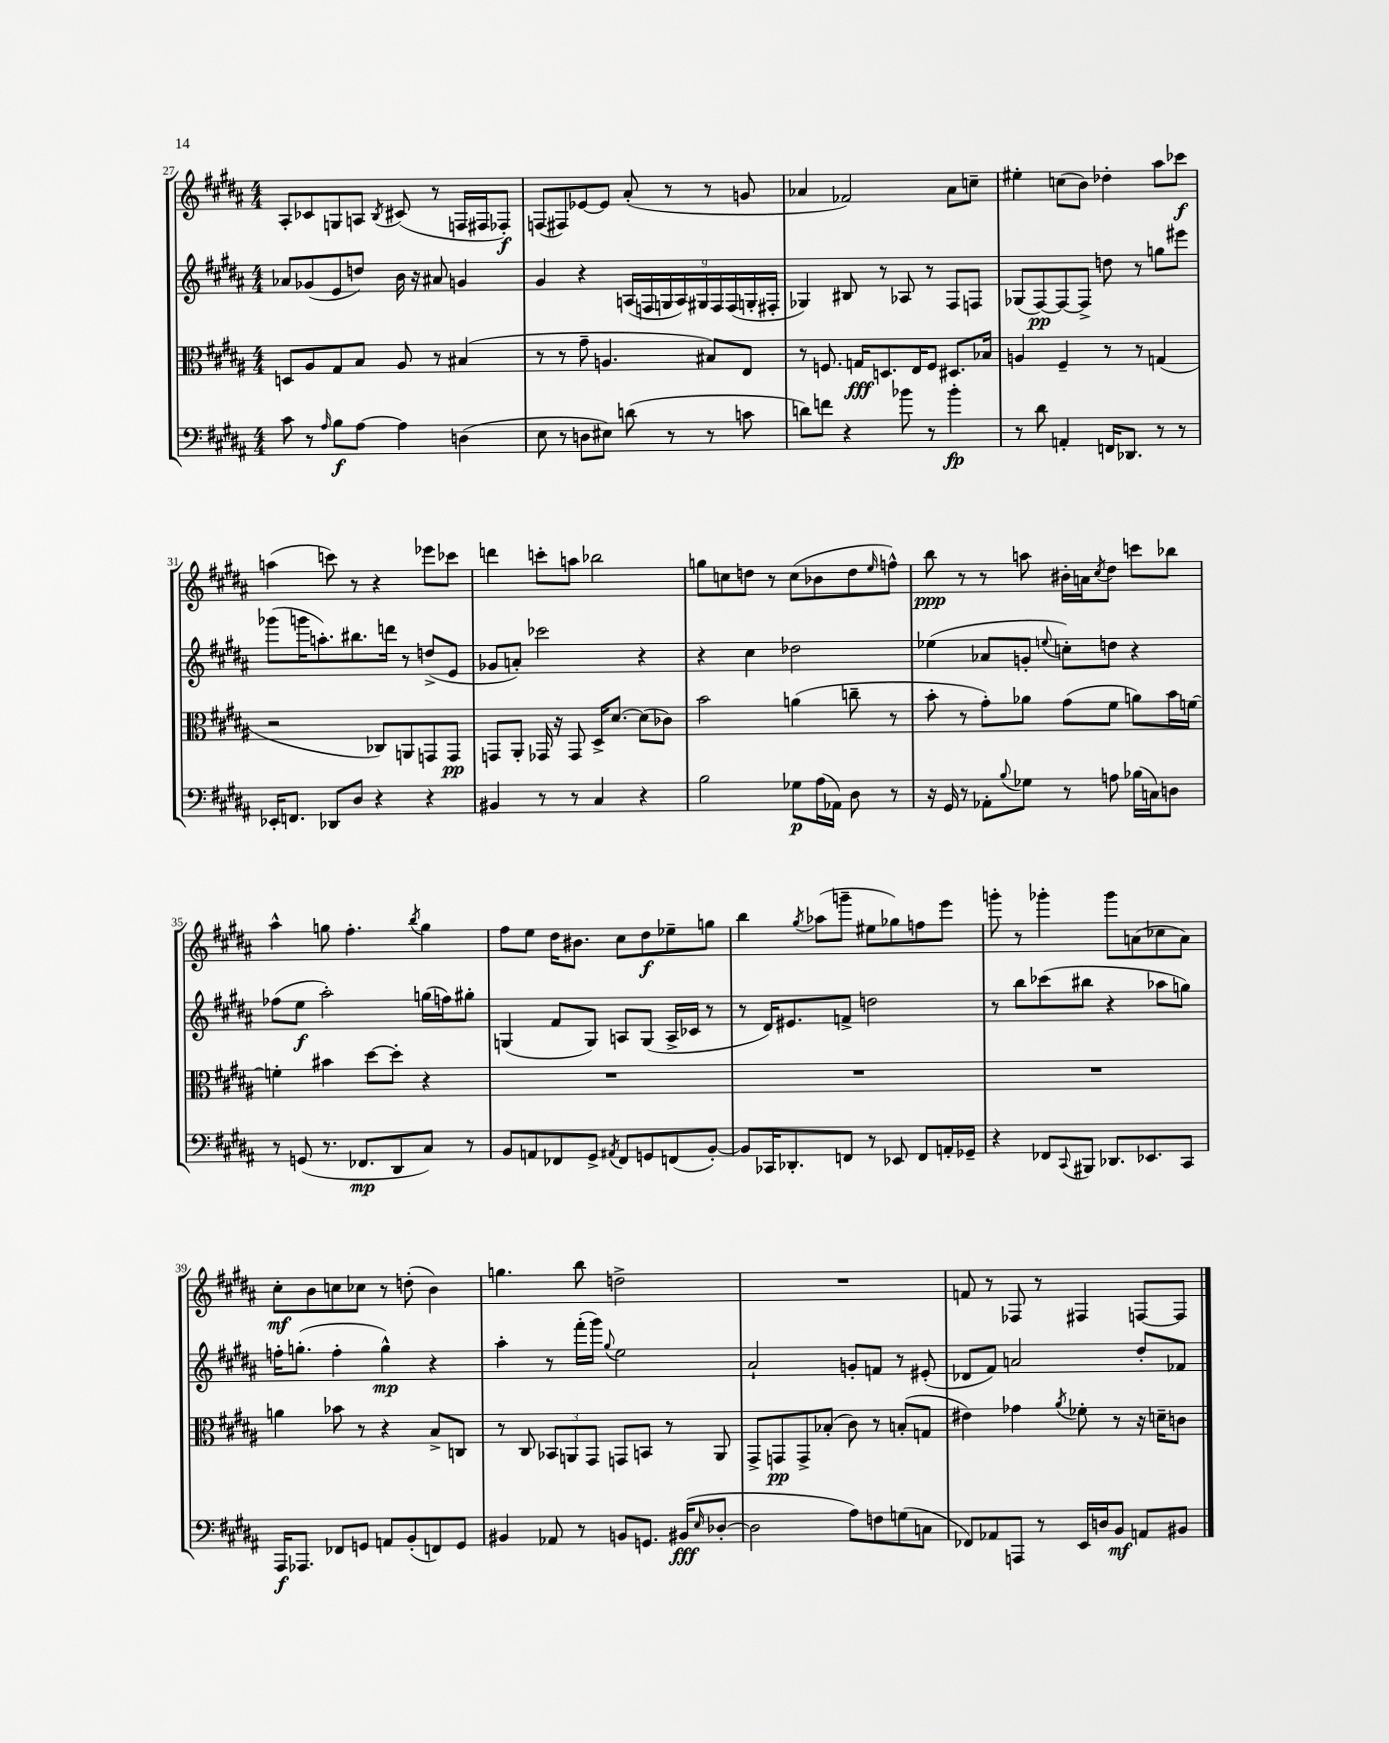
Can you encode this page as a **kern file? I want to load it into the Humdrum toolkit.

**kern	**kern	**kern	**kern
*staff4	*staff3	*staff2	*staff1
*clefF4	*clefC3	*clefG2	*clefG2
*k[f#c#g#d#a#]	*k[f#c#g#d#a#]	*k[f#c#g#d#a#]	*k[f#c#g#d#a#]
*M4/4	*M4/4	*M4/4	*M4/4
8c#	8D	8a-	8A#'
8r	8A#	(8g-	8c-
16qqA#	.	.	.
8B	8G#	8e	8G
[8A#	8B	8dd)	8A
.	.	.	8qB
4A#]	8A#	16b	(8c#
.	.	16r	.
.	8r	8a#	8r
(4D	(4B#	4g	16F
.	.	.	16F#
.	.	.	8F-')
=	=	=	=
8E	8r	4g#	(8F
8r	8r	.	8F#)
8D	8g#~	4r	[8e-
8E#)	4.A	.	8e-]
(8d	.	(18A	(8a#'
.	.	18F	.
.	.	18G	.
8r	.	.	8r
.	.	18A)	.
.	.	18G#	.
8r	8B#)	.	8r
.	.	18F	.
.	.	(18F	.
8c	8E	.	8g
.	.	18G'	.
.	.	18F#'	.
=	=	=	=
8d)	8r	4G-)	4a-
8f	8.F	.	.
4r	.	8B#	2f-)
.	16G	.	.
.	8.D	8r	.
8b-	.	8A-	.
.	16E	.	.
8r	8F	8r	.
4b-'	8.D#	8F#	8a-
.	.	8F	8cc~
.	16B-	.	.
=	=	=	=
8r	4A	(8G-	4ee#'
8d#	.	[8F#)	.
4AA'	4F#~	8F#_	(8cc
.	.	8F#^]	8b)
16FF	8r	8dd	4dd-'
8.DD-	.	.	.
.	8r	8r	.
8r	(4G	8gg	8aa#
8r	.	8eee#	8ccc-
=	=	=	=
16EE-'	2r	(8ggg-	(4aa
8.FF	.	.	.
.	.	16ggg	.
.	.	8.aa')	.
8DD-	.	.	8ccc)
8D#	.	8.bb#	8r
4r	8C-)	.	4r
.	.	16ddd	.
.	8AA	8r	.
4r	8GG	(8dd^	8eee-
.	8GG	8e	8ccc-
=	=	=	=
4BB#	8GG	8g-	4ddd
.	8AA#'	8a')	.
8r	16GG-	2ccc-	8ccc'
.	16r	.	.
8r	8GG-	.	8aa
4C#	16D#^	.	2bb-
.	[8.d#	.	.
4r	(8d#]	4r	.
.	8c-)	.	.
=	=	=	=
2B	2b	4r	8gg
.	.	.	8cc
.	.	4cc#	8dd
.	.	.	8r
8G-	(4a	2dd-	(8cc
(16A#	.	.	8b-
16AA-)	.	.	.
8D#	8cc~	.	8dd
.	.	.	16qqee
8r	8r	.	8ff^^)
=	=	=	=
16r	8b'	(4ee-	8bb
16GG#	.	.	.
8r	8r	.	8r
8AA-'	8g#')	8a-	8r
8qqB	.	.	.
8G-	8a-	8g'	8aa
.	.	8qqee	.
8r	(8g#	8cc')	16b#'
.	.	.	16a
.	.	.	8qcc#
8A	8f#	8dd	8dd#
(16B-	8a)	4r	8ccc
16C)	.	.	.
8D	16b	.	8bb-
.	[16f	.	.
=	=	=	=
8r	4f']	(8ff-	4aa#^^
(8GG	.	8ee	.
8.r	4b#	2aa#')	8gg
.	.	.	4.ff#'
8.FF-	.	.	.
.	[8dd#	.	.
8DD#	8dd#']	.	.
.	.	.	8qbb
8C#)	4r	(16gg	4gg
.	.	16ff)	.
8r	.	8gg#'	.
=	=	=	=
8BB	1r	(4G	8ff#
8AA	.	.	8ee
8FF-	.	8f#	16dd#
.	.	.	8.b#
8GG#^	.	8G)	.
8qAA#	.	.	.
8FF-	.	8A	8cc#
8GG	.	(8G	8dd#
(8FF	.	16A^	8ee-~
.	.	16c-	.
[8BB')	.	8r	8gg
=	=	=	=
8BB]	1r	8r	4bb
16CC-	.	16d#)	.
8.DD-'	.	8.e#	.
.	.	.	8qgg#
.	.	.	(8aa-
8FF	.	8f^	8ggg~
8r	.	2dd	8ee#
8EE-	.	.	8gg-)
8FF	.	.	8ff
16AA'	.	.	8eee
16GG-~	.	.	.
=	=	=	=
4r	1r	8r	8ggg'
.	.	8bb	8r
8FF-	.	(8ccc-	4ggg-'
8qqCC#	.	.	.
8BBB#	.	8bb#	.
8.DD-	.	4r	8ggg-
.	.	.	(8a
8.EE-	.	.	.
.	.	8aa-	8cc-
8CC#	.	8gg)	8a)
=	=	=	=
16AAA#	4a	16ff'	8cc#'
8.AAA-	.	(8.gg'	.
.	.	.	8b
8FF-	8b-	4ff'	8cc
8GG	8r	.	8cc-
8AA	4r	4gg^^)	8r
(8BB'	.	.	(8dd'
8FF)	8B^	4r	4b)
8GG	8C	.	.
=	=	=	=
4BB#	8r	4aa#'	4.gg
.	8C#	.	.
8AA-	12BB-	8r	.
.	12AA	.	.
8r	.	(16fff#'	8bb
.	12GG#	.	.
.	.	16ggg#)	.
.	.	8qqgg#	.
8BB	8GG	2ee	2dd^
8.GG	8BB	.	.
.	8r	.	.
(16BB#	.	.	.
16qqE	.	.	.
[8D-'	8AA	.	.
=	=	=	=
2D-]	8GG#^	2a#`	1r
.	8GG	.	.
.	8GG^	.	.
.	(8B-'	.	.
8A#)	8c#)	8g'	.
8F	8r	8f	.
(8G	(8B'	8r	.
8C	8G	(8e#'	.
=	=	=	=
8FF-)	4e#)	8d-	8f
8AA-	.	8f#)	8r
8AAA	4g-	2a	8F-
8r	.	.	8r
.	8qa#	.	.
16EE	8f-'	.	4F#
16D	.	.	.
8BB	8r	.	.
8AA	16r	8dd#'	[8F
.	16d~	.	.
8BB#	8c	8f-	8F]
==	==	==	==
*-	*-	*-	*-
